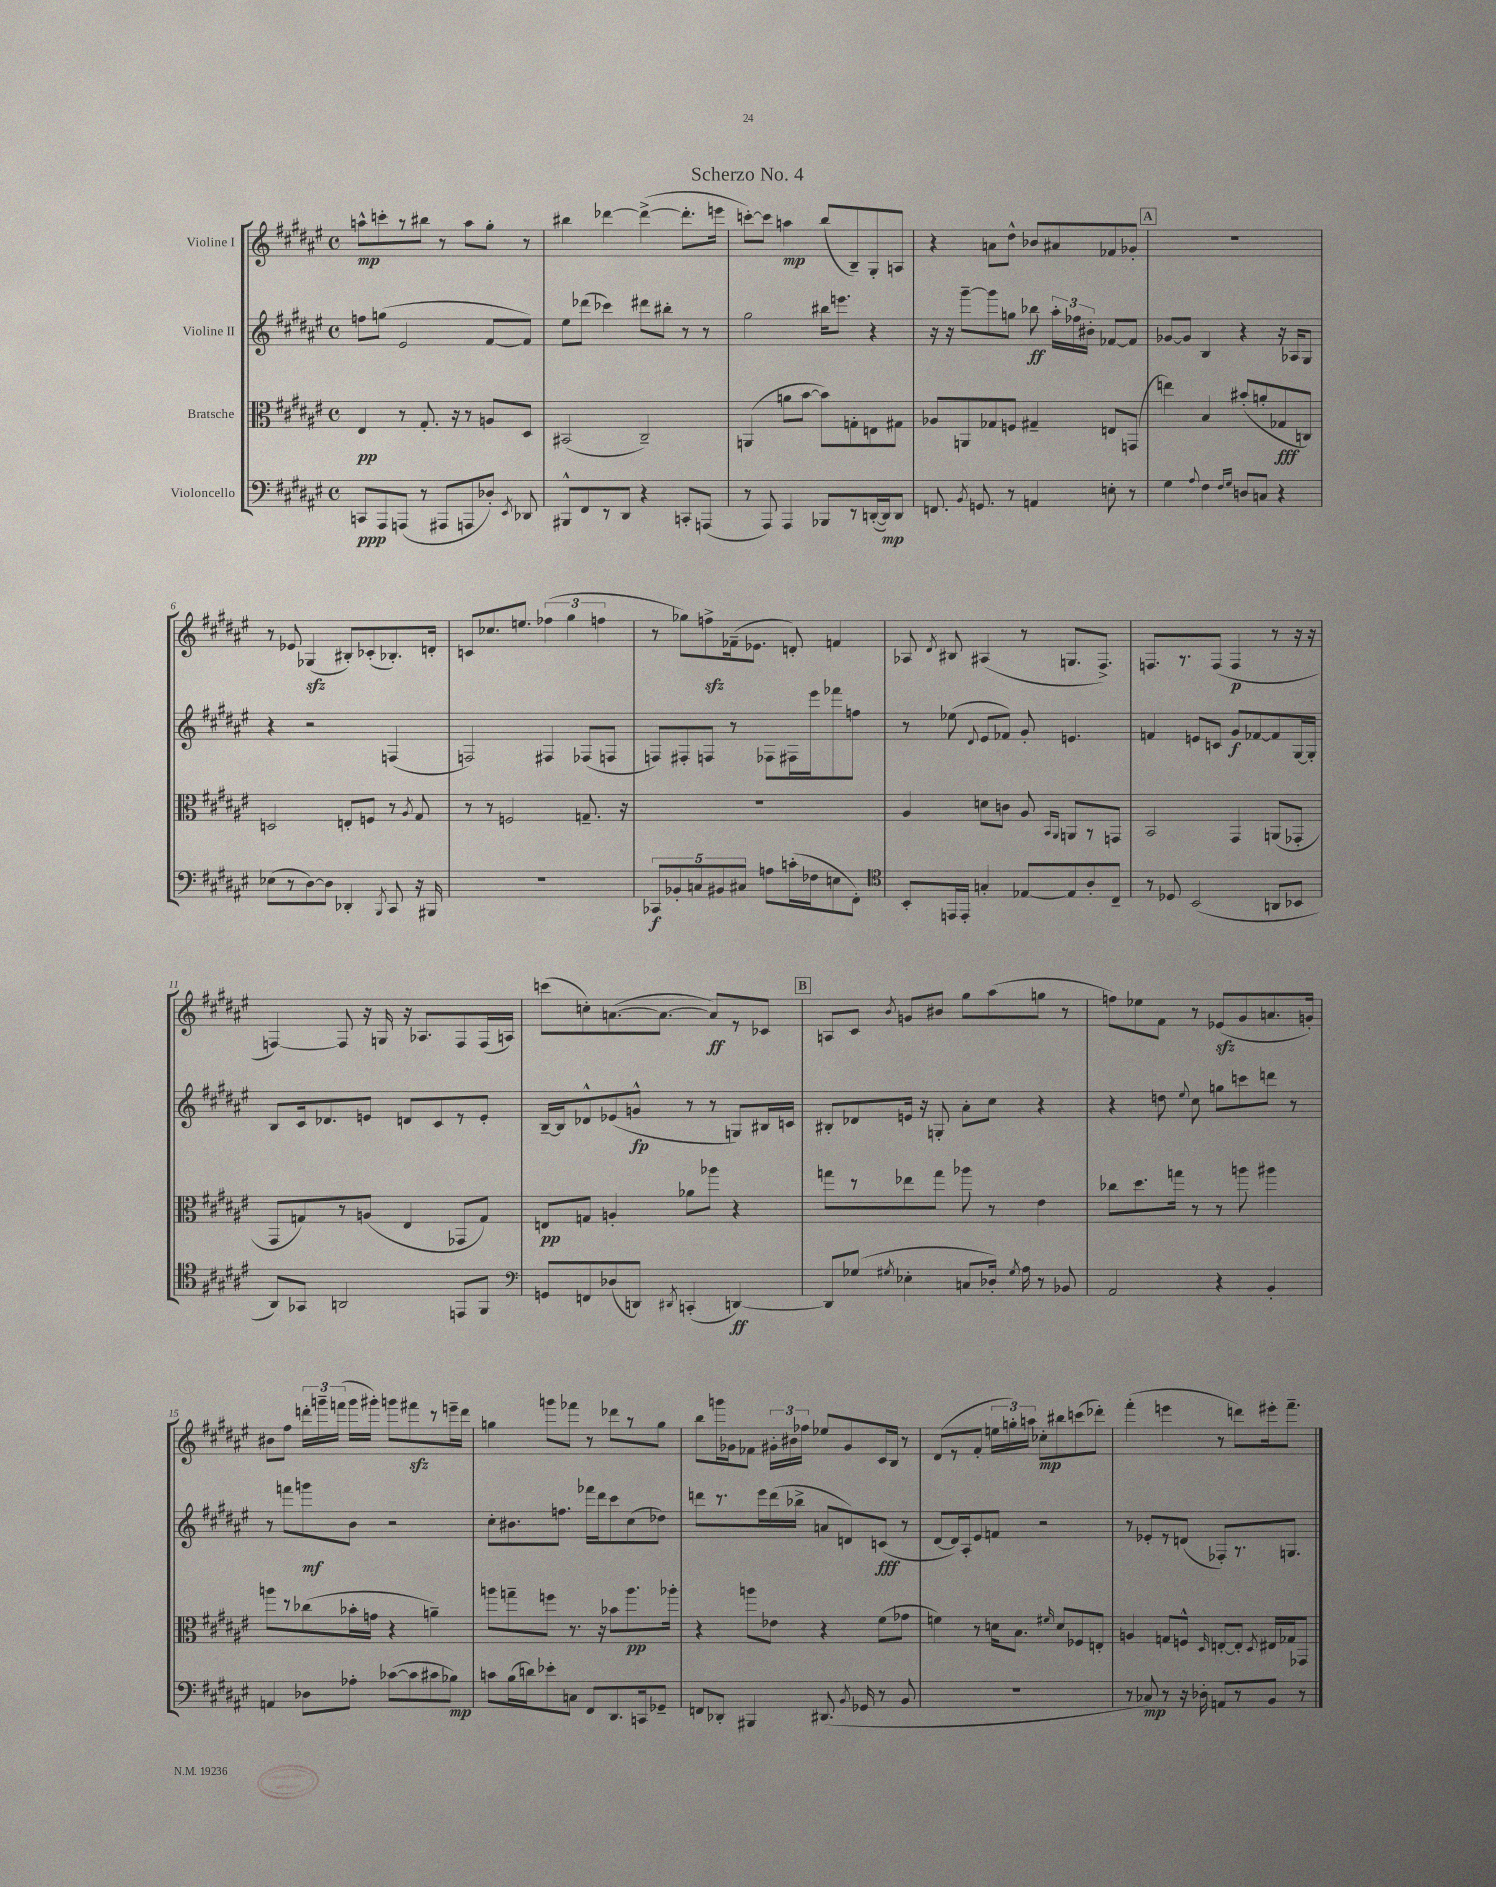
\header { title = "Scherzo No. 4" }
<<
\new StaffGroup <<
\new Staff = "s0" \with { instrumentName = "Violine I" } {
    \clef treble \key fis \major \defaultTimeSignature \time 4/4
    \autoBeamOff a''8[-^\mp c'''8-. r8 bis''8] r8 a''8[ gis''8]-. r8 |
    bis''4 des'''4~ des'''4~->( des'''8.[-. e'''16] |
    c'''8[~-.) c'''8] a''4\mp b''8[( b8--) gis8-. a8] |
    r4 a'8[ dis''8]-^ bes'8[ ais'8 fes'8 ges'8]-. |
    \mark \markup { \box "A" } R1 |
    r8 ees'8 ges4\sfz( bis8[-.) ces'8-.( bes8.-.) d'16]-. |
    c'8[ ces''8. e''8.] \tuplet 3/2 { fes''4( gis''4 f''4 } |
    r8 ges''8[) f''8->\sfz fes'16--( ees'8.] d'8-.) f'4 |
    aes8 \acciaccatura { dis'8 } bis8 ais4( r8 g8.[ fis8.]->) |
    f8.[ r8. f8]( f4\p r8 r16 r16 |
    f4~) f8 r16 g16 r16 aes8.[ f8 f16( a16]) |
    c'''8[( c''8-.) a'8.~( a'8.]~ a'8[\ff) r8 ces'8] |
    \mark \markup { \box "B" } a8[ cis'8] \acciaccatura { b'8 } g'8[ bis'8] gis''8[ ais''8( g''8] r8 |
    f''8[) ees''8 fis'8] r8 ees'8[\sfz( gis'8 a'8. g'16]-.) |
    bis'8[ fis''8] \tuplet 3/2 { d'''16[-. g'''16-- f'''16]( } g'''16[ gis'''16]-.) g'''8[ fis'''8\sfz r8 e'''16-- d'''16] |
    g''4 g'''8[ fes'''8] r8 des'''8[ r8 g''8] |
    b''8[ g'''16 ges'16 fes'8] \tuplet 3/2 { gis'16[-. bis'16 fes''16] } ees''8[ gis'8 cis'16 b16] r8 |
    dis'8[( r8 fis'8]-. \tuplet 3/2 { e''16[ g''16-.) a''16] } ces''8[-.\mp bis''8 c'''8( des'''8]-.) |
    fis'''4-.( e'''4 r8 d'''8[) eis'''16-. fis'''8.]-- \bar "|." |
}
\new Staff = "s1" \with { instrumentName = "Violine II" } {
    \clef treble \key fis \major \defaultTimeSignature \time 4/4
    \autoBeamOff f''8[ g''8]( eis'2 fis'8[~ fis'8]) |
    eis''8[ des'''8]( ces'''4) dis'''8[ bis''8]-. r8 r8 |
    gis''2 bis''16[ e'''8.] r4 |
    r16 r16 gis'''8[~-- gis'''8 g''8] bes''8\ff \tuplet 3/2 { ais''16[-. fes''16 bis'16]-. } fes'8[~ fes'8] |
    \mark \markup { \box "A" } ges'8[~ ges'8] b4 r4 r16 aes16[ gis8] |
    r4 r2 f4( |
    f2) fis4 fes8[( f8] |
    f8[) fis8-. f8] r8 fes8[ fis16 eis'''16 fes'''8 f''8] |
    r8 ees''8( \appoggiatura { dis'8 } eis'8[ fes'8]) gis'8-. e'4. |
    f'4 e'8[ c'8] gis'8[\f fes'8~ fes'8 gis16~ gis16]-. |
    b8[ cis'16 des'8. e'8] d'8[ cis'8 r8 e'8]-. |
    b16[~-- b16 des'8-^ ees'8( g'8]-^\fp r8 r8 g8[) bis16 c'16] |
    \mark \markup { \box "B" } bis8[-. des'8 e'16] r16 g8-. ais'8[-. cis''8] r4 |
    r4 d''8 \appoggiatura { eis''8 } cis''8 g''8[ c'''8 d'''8] r8 |
    r8 f'''8[ g'''8\mf b'8] r2 |
    cis''8[-. bis'8. f''8.] fes'''16[ dis'''16 cis'''8 cis''8( des''8]) |
    d'''8[ r8. eis'''16 d'''16( bes''16]-> a'8[ d'8) c'8]\fff( r8 |
    dis'8[~ dis'16) ais16-. eis'8 f'8] r2 |
    r8 ees'8[-. r8 d'8]( fes8[-.) r8. g8.] \bar "|." |
}
\new Staff = "s2" \with { instrumentName = "Bratsche" } {
    \clef alto \key fis \major \defaultTimeSignature \time 4/4
    \autoBeamOff eis4\pp r8 gis8.-. r16 r8 a8[ dis8] |
    bis,2( cis2--) |
    a,4( a'8[ b'8]~ b'8[) g8-. e8 gis8] |
    aes8[ a,8 ges8 f8] gis4-- e8[ g,8]( |
    \mark \markup { \box "A" } e''4) b4 bis'8[-.( a'8-. ges8\fff c8]) |
    d2 e8[-. f8] r8 \acciaccatura { ais8 } gis8 |
    r8 r8 f2 g8.-- r16 |
    R1 |
    ais4 d'8[ c'8] ais8 \grace { b,16[ ais,16] } a,8[ r8 g,8] |
    b,2 gis,4 a,8[( ges,8]-. |
    gis,8[ g8) r8 a8]( eis4 ges,8[ g8]) |
    e8[\pp g8] a4-. aes'8[ aes''8] r4 |
    \mark \markup { \box "B" } g''8[ r8 ees''8 g''8] aes''8 r8 eis'4 |
    ces''8[ dis''8. g''16] r8 r8 a''8 ais''4 |
    a''8[ r8 ces''8( bes'16-. g'16] r4 a'4--) |
    a''8[ g''8-- f''8] r8. r16 bes'8[ a''8.\pp aes''16]-. |
    r4 a''8[ ees'8] r4 fis'8[( ges'8] |
    f'4) r8 d'16[ b8.] \grace { fis'16 } d'8[ fes8 e8]-. |
    a4 g8[ f8]-^ \grace { dis16 } e8[~-. e8]-. \acciaccatura { dis8 } eis16[ ges16 ges,8] \bar "|." |
}
\new Staff = "s3" \with { instrumentName = "Violoncello" } {
    \clef bass \key fis \major \defaultTimeSignature \time 4/4
    \autoBeamOff c,8[\ppp ais,,8 a,,8]( r8 ais,,8[ a,,8 des8]-.) \acciaccatura { eis,8 } des,8 |
    bis,,8[-^ fis,8 r8 dis,8] r4 c,8[-. a,,8]( |
    r8 ais,,8) ais,,4 bes,,8[ r8 d,16~-.( d,16\mp) d,8] |
    f,8. \acciaccatura { b,8 } g,8. r8 a,4 e8-. r8 |
    \mark \markup { \box "A" } gis4 \appoggiatura { ais8 } fis4 \grace { fis16[ gis16] } d8[ c8] r4 |
    ees8[( r8 dis8~) dis8] des,4-. \acciaccatura { b,,8 } cis,8 r16 bis,,16 |
    R1 |
    \tuplet 5/4 { ces,8[\f bes,8-. c8 bis,8 cis8] } a8[ c'16-.( fes16 e8 fis,8]-.) |
    \clef tenor b,8[-. e,16 e,16]-. g4-. ees8[~ ees8 ais8-. cis8]-- |
    r8 des8 b,2( a,8[ bes,8] |
    ais,8[) ges,8] a,2 e,8[ fis,8] |
    \clef bass g,8[ f,8 des8( d,8]) \acciaccatura { dis,8 } c,4-.( d,4~\ff) |
    \mark \markup { \box "B" } d,8[ ges8]( \acciaccatura { gis8 } ees4-. c8[ des16]-.) \acciaccatura { gis8 } ais16 r8 bes,8 |
    ais,2 r4 b,4-. |
    a,4 des8[ aes8]-. ces'8[~( ces'8 cis'8 bes8]\mp) |
    c'8[ b16( d'16) ees'8-. c8] fis,8[ dis,8. c,16 ges,8]-- |
    f,8[ des,8]-. bis,,4 dis,8.( \acciaccatura { b,8 } ges,16 r8 b,8 |
    R1 |
    r8 ces8\mp) r8 r16 des16-. a,8[ r8 b,8] r8 \bar "|." |
}
>>
>>
